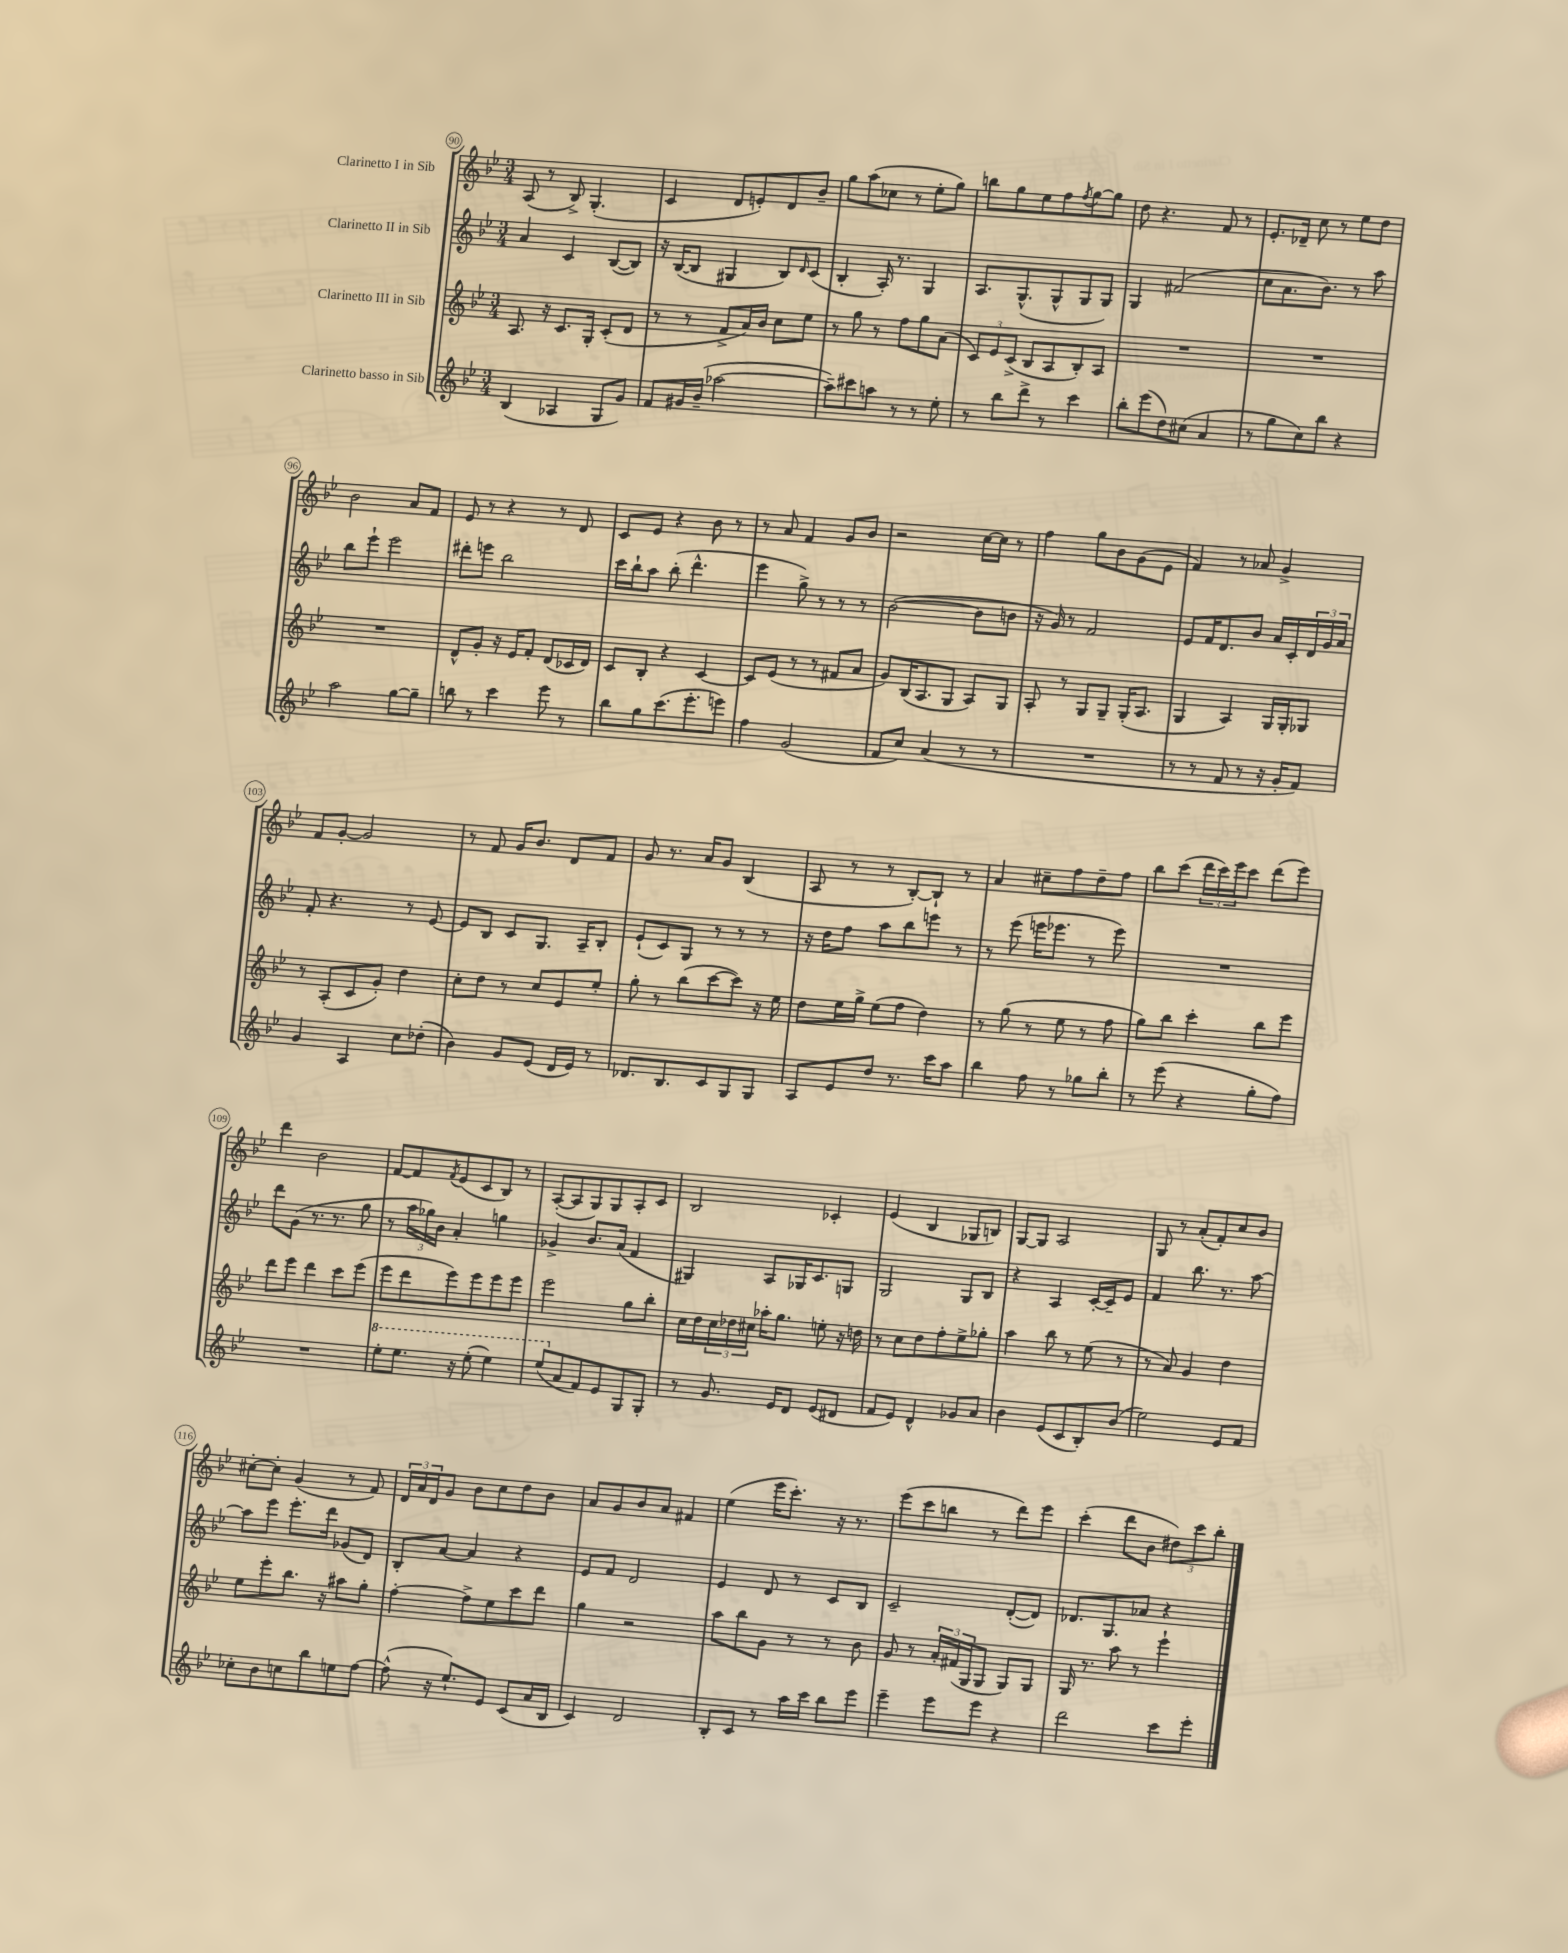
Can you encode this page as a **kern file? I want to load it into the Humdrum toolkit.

**kern	**kern	**kern	**kern
*staff4	*staff3	*staff2	*staff1
*clefG2	*clefG2	*clefG2	*clefG2
*k[b-e-]	*k[b-e-]	*k[b-e-]	*k[b-e-]
*M3/4	*M3/4	*M3/4	*M3/4
(4B-/	8.A/	4a/	(8A/
.	.	.	8r
.	16r	.	.
4A-/	8.c/L	4c/	8B-^/)
.	.	.	(4.G'/
.	16G'/Jk	.	.
8G/L	(8c'/L	([8B-/L	.
8g/J)	8d/J	8B-/]J)	.
=	=	=	=
8f/L	8r	16r	4c/
.	.	([16B-/LK	.
16g#/L	8r	8B-/]J	.
(16b-~/JJ	.	.	.
[2aa-\	8f^/L	4G#/	8d/L
.	16a/L)	.	8e'/)
.	16b-/JJ	.	.
.	8cc\L	8B-/L)	8d/
.	.	16qqd/	.
.	8ee-\J	(8c/J	8b-~/J
=	=	=	=
8aa-~\]L)	8r	4B-'/	8gg\L
8ccc#\	8gg\	.	(8aa\
8aa\J	8r	16A'/)	8cc-\J
.	.	8.r	.
8r	8ff\L	.	8r
8r	8gg\	4G/	8ee-'\L
8ee-'\	(8a\J	.	8gg\J)
=	=	=	=
8r	12c/L)	8.A/L	8bb\L
.	12e-/	.	.
8bb-\L	.	.	8gg\
.	(12c^/J	.	.
.	.	(8.G^^/	.
8ddd^\J	8B-/L	.	8ee-\
8r	8A/	8G^^/	8ff\
.	.	.	8qff/
4ccc\	8B-'/)	8G/	[8gg\
.	8A/J	8G/J)	8gg\]J
=	=	=	=
8bb-'\L	2.r	4G/	8dd\
(8eee-\	.	.	4.r
8dd\)	.	(2f#/	.
(8cc#\J	.	.	.
4a/	.	.	8f/
.	.	.	8r
=	=	=	=
8r	2.r	8cc\L	8.e-'/L
8gg\L	.	8.a\	.
.	.	.	16d-~/Jk
8cc\)	.	.	8cc\
.	.	8.b-\J)	.
8bb-\J	.	.	8r
4r	.	8r	8ee-\L
.	.	8aa\	8dd\J
=	=	=	=
2aa\	2.r	8bb-\L	2b-\
.	.	8eee-`\J	.
.	.	2eee-\	.
[8gg\L	.	.	8a/L
8gg~\]J	.	.	8f/J
=	=	=	=
8bb\	8d^^/L	8ddd#'\L	8e-/
8r	8g'/J	8eee\J	8r
4ccc\	16r	2bb-\	4r
.	16e-/LK	.	.
.	8f'/J	.	.
8eee-\	(8d/L	.	8r
8r	16c-/L	.	8d/
.	16d/JJ)	.	.
=	=	=	=
8bb-\L	8c/L	16ccc\LL	8c/L
.	.	16bb-`\J	.
8gg\	8B-'/J	8aa\J	8e-/J
(8.ccc\	4r	(8bb-'\	4r
.	.	4.ddd^^\	.
8.eee-'\	.	.	.
.	[4c/	.	8b-\
8eee\J)	.	.	8r
=	=	=	=
4ff\	8c/]L	4eee-\	8r
.	(8e-/J	.	8a/
(2g/	8r	8gg^\)	4f/
.	8r	8r	.
.	8f#/L	8r	8g/L
.	8a/J	8r	8b-/J
=	=	=	=
8f/L	8g/L)	([2b-\	2r
8cc/J)	(16B-/K	.	.
.	8.A/	.	.
(4a/	.	.	.
.	8G/J	.	.
8r	8A/L)	8b-\]L	[16cc\LL
.	.	.	16cc\]JJ
8r	8G/J	8b\J	8r
=	=	=	=
2.r	8A'/	16r	4ff\
.	.	16g/)	.
.	8r	8r	.
.	8G/L	2f/	8gg\L
.	8G~/J	.	8b-\
.	(16G'/LK	.	(8g\
.	8.A/J	.	.
.	.	.	8e-\J
=	=	=	=
8r	4G/	8e-/L	4f/)
8r	.	16f/K	.
.	.	8.d/	.
8f/	4A/)	.	8r
8r	.	8b-/J	8a-/
16r	16G/LL	16a/LL	4g^/
16g'/LK	16G'/J	16c'/	.
8f/J)	8G-/J	24d/	.
.	.	24g/	.
.	.	24a/JJ	.
=	=	=	=
4g/	8r	8f'/	8f/L
.	(8A'/L	4.r	[8g'/J
4A/	8c/	.	2g/]
.	8g'/J)	.	.
8cc\L	4dd\	8r	.
(8dd-'\J	.	[8e-/	.
=	=	=	=
4b-\)	8cc'\L	8e-/]L	8r
.	8dd\J	8B-/J	8f/
8g/L	8r	8c/L	16g/LK
.	.	.	8.b-/J
(8e-/J	8cc/L	8.G/J	.
16d/LL	8e-/	.	8d/L
16e-/JJ)	.	16A~/LK	.
8r	8ee-'/J	8B-'/J	8f/J
=	=	=	=
8.d-/L	8gg'\	(8e-`/L	8g/
.	8r	8c/)	8.r
8.B-/	.	.	.
.	(8bb-\L	8G/J	.
.	.	.	16a/LK
8c/	[8ccc\	8r	8g/J
8G/	8ccc\]J)	8r	(4B-/
8G/J	16r	8r	.
.	16ee-\	.	.
=	=	=	=
8A/L	8dd\L	16r	8A/
.	.	16dd\LK	.
8e-/	16ee-\L	8ff\J	8r
.	16gg^\JJ	.	.
8dd/J	(8ee-\L	8aa\L	8r
8.r	8ff\J	8bb-\	[8B-'/L)
.	4dd\)	8eee\J	8B-`/]J
16ccc\LK	.	.	.
8aa\J	.	8r	8r
=	=	=	=
4bb-\	8r	8r	4a/
.	(8gg\	(8eee-\	.
8ff\	8r	16eee\LK	8cc#~\L
.	.	8.eee-\J	.
8r	8ee-\	.	8ff\
8gg-\L	8r	8r	8dd~\
8bb-'\J	8ff\	8eee-\)	8ff\J
=	=	=	=
8r	8gg\L)	2.r	8bb-\L
(8eee-\	8bb-\J	.	(8ccc\J
4r	4ccc'\	.	24ddd\LL
.	.	.	24ccc\)
.	.	.	24eee-\J
.	.	.	8ccc\J
8gg'\L	8bb-\L	.	(8ddd\L
8ff\J)	8eee-\J	.	8eee-\J)
=	=	=	=
2.r	8ddd\L	8ddd\L	4ddd\
.	8eee-\J	(8g\J	.
.	4ddd\	8.r	2b-\
.	.	8.r	.
.	8ccc\L	.	.
.	(8eee-\J	8gg\	.
=	=	=	=
8eee-'\L	8eee-\L	8r	[8f/L
8.eee-\J	8ddd\	24aa\LL	8f/]
.	.	24gg-\)	.
.	.	24b-\JJ	.
.	.	.	8qf/
.	8eee-\)	4a'/	(8e-/
16r	.	.	.
(8eee-'\	8eee-\	.	8c/
4eee-\)	8eee-\	4gg\	8B-/J)
.	8eee-\J	.	8r
=	=	=	=
(8eee-/L	2eee-\	4g-^/	([8A'/L
8a/	.	.	8A/]
8f/)	.	8.b-/L	8G/)
8e-/	.	.	8G/
.	.	(16a/Jk	.
8G/	8gg\L	4f/	8A'/
8G'/J	8bb-'\J	.	8c/J
=	=	=	=
8r	16cc\LL	4G#/)	2B-/
.	16dd\	.	.
8.g/	24cc\	.	.
.	24dd-\	.	.
.	24cc#\JJ	.	.
.	16aa-'\LK	8A/L	.
16e-/LK	8.gg\J	.	.
8d/J	.	16G-/K	.
.	.	8.c/	.
(8e-/L	8ee'\	.	4c-'/
8d#/J	16r	8G/J	.
.	16dd\	.	.
=	=	=	=
8f/L	8r	2G/	(4e-/
8e-/J)	8cc\L	.	.
4d^^/	8dd\	.	4B-/
.	8ff'\	.	.
8g-/L	8ee-^\	8G/L	8G-/L
8a/J	8gg-'\J	8B-/J	8B/J)
=	=	=	=
4b-\	4aa\	4r	[8G/L
.	.	.	8G/]J
(8e-/L	8bb-\	4A/	2A/
8c/	8r	.	.
8B-'/)	(8ee-\	[16c'/LL	.
.	.	16c~/]J	.
(8b-/J	8r	8e-/J	.
=	=	=	=
2ee-\)	8r	4f/	8G/
.	8a/)	.	8r
.	4g/	8.bb-\	(8a'/L
.	.	.	8f'/)
.	.	8.r	.
8e-/L	4dd\	.	8cc/
8f/J	.	[8aa\	8b-/J
=	=	=	=
8cc-'\L	8ee-\L	8aa\]L	[8cc#'\L
8b-\	8eee-'\	8eee-\J	8cc#'\]J
8cc\	8.bb-\J	8.eee-'\L	(4g/
8bb-\	.	.	.
.	16r	16ddd\Jk	.
8ee\	8aa#\L	(8g-/L	8r
[8ff\J	8gg'\J	8d/J)	8f/)
=	=	=	=
(8ff^^\]	[4ff'\	8B-'/L	24d/LL
.	.	.	24a/
.	.	.	24d/J
16r	.	[8a/J	8g/J
8.ee-`/L)	.	.	.
.	8ff^\]L	4a/]	8b-\L
8e-/J	8ee-\	.	8cc\
(8c/L	8ccc\	4r	8dd\
16a/L	8ddd\J	.	8b-\J
16B-/JJ	.	.	.
=	=	=	=
4c/)	4gg\	8e-/L	8a/L
.	.	8f/J	8g/
2d/	2r	2d/	8b-/
.	.	.	8a/J
.	.	.	4f#/
=	=	=	=
8B-'/L	8aa\L	4e-/	(4ee-\
8c/J	8bb-\	.	.
8r	8g\J	8d/	16eee-\LK
.	.	.	8.ccc'\J)
16aa\LL	8r	8r	.
16ccc\JJ	.	.	.
8bb-\L	8r	8c/L	16r
.	.	.	8.r
8eee-\J	8b-\	8B-/J	.
=	=	=	=
4eee-~\	8g/	2c~/	(8eee-\L
.	8r	.	8ccc\
8eee-\L	24a'/LL	.	8bb\J
.	(24f#/	.	.
.	24G/J	.	.
8eee-\J	8G/J	.	8r
4r	8G/L)	([8d'/L	8ddd\L)
.	8G/J	8d/]J)	8eee-\J
=	=	=	=
2ddd\	16G/	8.d-/L	(4ccc'\
.	8.r	.	.
.	.	8.G/	.
.	8aa\	.	8ddd\L
.	8r	8a-/J	8b-\J
8ccc\L	4eee-`\	4r	12dd#\L)
.	.	.	12ccc\
8eee-'\J	.	.	.
.	.	.	12bb-'\J
==	==	==	==
*-	*-	*-	*-
